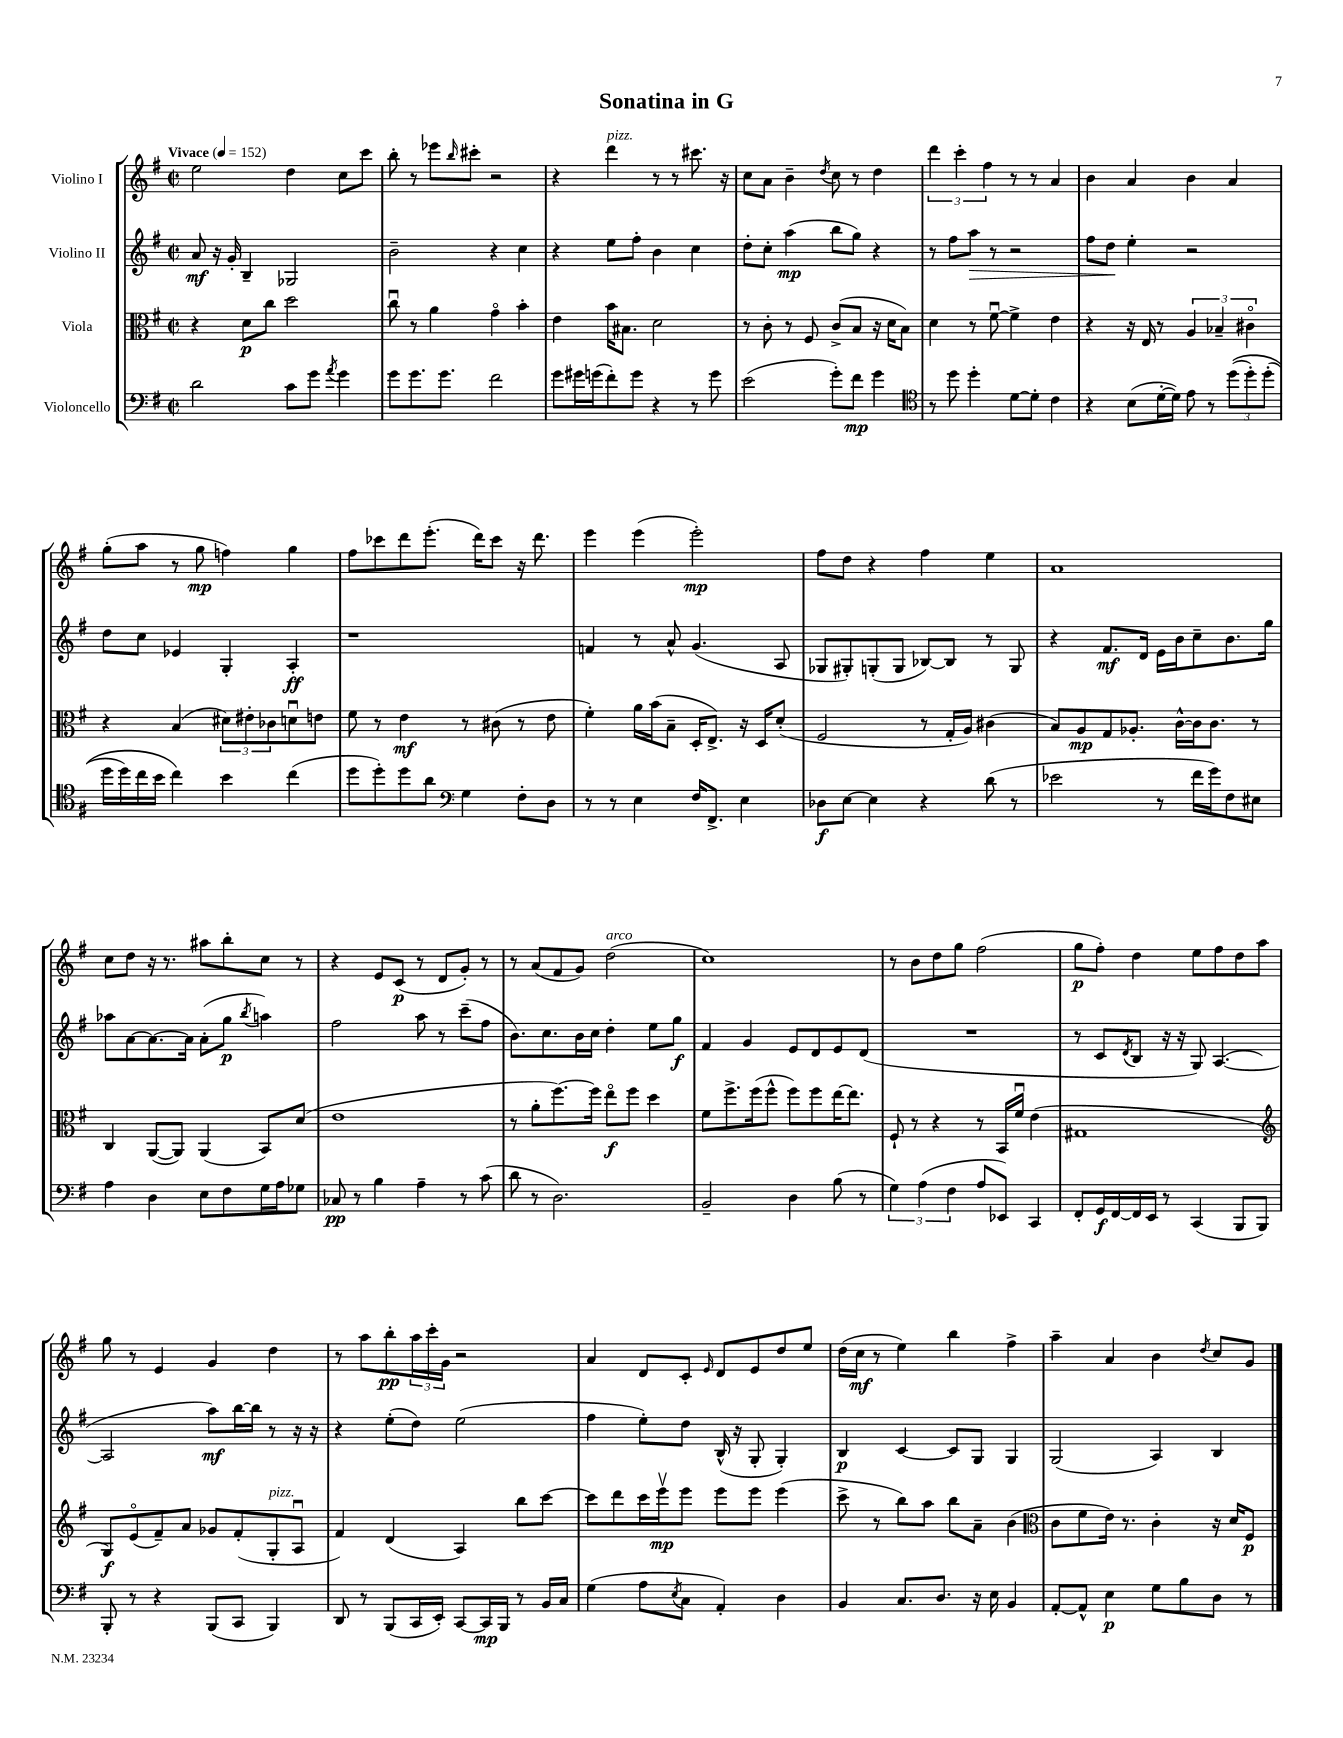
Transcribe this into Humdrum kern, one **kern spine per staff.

**kern	**dynam	**kern	**dynam	**kern	**dynam	**kern	**dynam
*part4	*part4	*part3	*part3	*part2	*part2	*part1	*part1
*staff4	*staff4	*staff3	*staff3	*staff2	*staff2	*staff1	*staff1
*I"Violoncello	*	*I"Viola	*	*I"Violino II	*	*I"Violino I	*
*clefF4	*	*clefC3	*	*clefG2	*	*clefG2	*
*k[f#]	*	*k[f#]	*	*k[f#]	*	*k[f#]	*
*M2/2	*	*M2/2	*	*M2/2	*	*M2/2	*
*met(c|)	*	*met(c|)	*	*met(c|)	*	*met(c|)	*
*MM152	*	*MM152	*	*MM152	*	*MM152	*
=1	=1	=1	=1	=1	=1	=1	=1
!	!	!	!	!	!	!LO:TX:a:B:t=Vivace	!
2d\	.	4r	.	8a/	mf	2ee\	.
.	.	.	.	16r	.	.	.
.	.	.	.	16g'/	.	.	.
.	.	8d\L	p	4B~/	.	.	.
.	.	8cc\J	.	.	.	.	.
8c\L	.	2dd\	.	2G-X/	.	4dd\	.
8g\J	.	.	.	.	.	.	.
8qa/	.	.	.	.	.	.	.
4g\	.	.	.	.	.	8cc\L	.
.	.	.	.	.	.	8ccc\J	.
=2	=2	=2	=2	=2	=2	=2	=2
8g\L	.	8ccu\	.	2b~\	.	8bb'\	.
8.g\	.	8r	.	.	.	8r	.
.	.	4a\	.	.	.	8eee-X\L	.
8.g\J	.	.	.	.	.	.	.
.	.	.	.	.	.	16qqbb/	.
.	.	.	.	.	.	8ccc#X'\J	.
2f#\	.	4g\	.	4r	.	2r	.
.	.	4b'\	.	4cc\	.	.	.
=3	=3	=3	=3	=3	=3	=3	=3
8g\L	.	4e\	.	4r	.	4r	.
16g#X\L	.	.	.	.	.	.	.
(16gn\J	.	.	.	.	.	.	.
!	!	!	!	!	!	!LO:TX:a:i:t=pizz.	!
8f#'\)	.	16b\KL	.	8ee\L	.	4ddd\	.
.	.	8.B#X\J	.	.	.	.	.
8g\J	.	.	.	8ff#'\J	.	.	.
4r	.	2d\	.	4b\	.	8r	.
.	.	.	.	.	.	8r	.
8r	.	.	.	4cc\	.	8.ccc#X\	.
8g\	.	.	.	.	.	.	.
.	.	.	.	.	.	16r	.
=4	=4	=4	=4	=4	=4	=4	=4
(2e\	.	8r	.	8dd'\L	.	8cc\L	.
.	.	8c'\	.	8cc'\J	.	8a\J	.
.	.	8r	.	(4aa\	mp	4b~\	.
.	.	8F#/	.	.	.	.	.
.	.	.	.	.	.	8qdd/	.
8g'\L)	.	(8c^/L	.	8bb\L	.	8cc\	.
8f#\J	mp	8B/J	.	8gg\J)	.	8r	.
4g\	.	16r	.	4r	.	4dd\	.
.	.	16d\KL	.	.	.	.	.
.	.	8B\J)	.	.	.	.	.
=5	=5	=5	=5	=5	=5	=5	=5
*clefC4	*	*	*	*	*	*	*
8r	.	4d\	.	8r	.	6ddd\	.
8dd\	.	.	.	8ff#\L	.	.	.
.	.	.	.	.	.	6ccc'\	.
!	!	!	!	!	!LO:HP:b	!	!
4dd'\	.	8r	.	8aa\J	>	.	.
.	.	.	.	.	.	6ff#\	.
.	.	[8f#u\	.	8r	.	.	.
[8d\L	.	4f#^\]	.	2r	.	8r	.
8d'\J]	.	.	.	.	.	8r	.
4c\	.	4e\	.	.	.	4a/	.
=6	=6	=6	=6	=6	=6	=6	=6
4r	.	4r	.	8ff#\L	.	4b\	.
.	.	.	.	8dd\J	.	.	.
(8B\L	.	16r	.	4ee'\	]	4a/	.
.	.	16E/	.	.	.	.	.
[16d'\L	.	8r	.	.	.	.	.
16d\JJ])	.	.	.	.	.	.	.
8e\	.	6A/	.	2r	.	4b\	.
8r	.	.	.	.	.	.	.
.	.	6B-X~/	.	.	.	.	.
((12dd\L	.	.	.	.	.	4a/	.
12dd'\)	.	6c#X\	.	.	.	.	.
(12dd'\J	.	.	.	.	.	.	.
!!LO:LB:g=z
=7	=7	=7	=7	=7	=7	=7	=7
16dd\LL	.	4r	.	8dd\L	.	(8gg'\L	.
16dd\)	.	.	.	.	.	.	.
16cc\	.	.	.	8cc\J	.	8aa\J	.
16b\JJ	.	.	.	.	.	.	.
4cc\)	.	(4B/	.	4e-X/	.	8r	.
.	.	.	.	.	.	8gg\	mp
4b\	.	12d#X\L)	.	4G'/	.	4ffn\)	.
.	.	12e#X'\	.	.	.	.	.
.	.	12c-X\	.	.	.	.	.
(4cc\	.	8dnu\	.	4A'/	ff	4gg\	.
.	.	8en\J	.	.	.	.	.
=8	=8	=8	=8	=8	=8	=8	=8
8dd\L	.	8f#\	.	1r	.	8ff#\L	.
8dd'\)	.	8r	.	.	.	8ccc-X\	.
8dd\	.	4e\	mf	.	.	8ddd\	.
8a\J	.	.	.	.	.	(8.eee'\J	.
*clefF4	*	*	*	*	*	*	*
4G\	.	8r	.	.	.	.	.
.	.	.	.	.	.	16ddd\KL)	.
.	.	(8c#X\	.	.	.	8ccc-\J	.
8F#'\L	.	8r	.	.	.	16r	.
.	.	.	.	.	.	8.ddd\	.
8D\J	.	8e\	.	.	.	.	.
=9	=9	=9	=9	=9	=9	=9	=9
8r	.	4f#'\)	.	4fn/	.	4eee\	.
8r	.	.	.	.	.	.	.
4E\	.	16a\LL	.	8r	.	(4eee\	.
.	.	(16b\J	.	.	.	.	.
.	.	8B~\J	.	8a^^/	.	.	.
16F#/KL	.	16D'/KL	.	(4.g/	.	2eee'\)	mp
8.FF#^/J	.	8.E^/J)	.	.	.	.	.
4E\	.	16r	.	.	.	.	.
.	.	16D/KL	.	.	.	.	.
.	.	(8d'/J	.	8A/	.	.	.
=10	=10	=10	=10	=10	=10	=10	=10
8D-X\L	f	2F#/	.	8G-X/L	.	8ff#\L	.
[8E\J	.	.	.	8G#X'/)	.	8dd\J	.
4E\]	.	.	.	(8Gn'/	.	4r	.
.	.	.	.	8G/J	.	.	.
4r	.	8r	.	[8B-X/L)	.	4ff#\	.
.	.	16G'/LL	.	8B-/J]	.	.	.
.	.	16A/JJ)	.	.	.	.	.
(8d\	.	(4c#X\	.	8r	.	4ee\	.
8r	.	.	.	8G/	.	.	.
=11	=11	=11	=11	=11	=11	=11	=11
2e-X\	.	8B/L)	.	4r	.	1a	.
.	.	8A/	mp	.	.	.	.
.	.	8G/	.	8.f#/L	mf	.	.
.	.	8.A-X'/J	.	.	.	.	.
.	.	.	.	16d/Jk	.	.	.
8r	.	.	.	16e\LL	.	.	.
.	.	[16c^^\LL	.	16b\J	.	.	.
16f#\LL	.	16c\J]	.	8cc~\	.	.	.
16g\J)	.	8.c\J	.	.	.	.	.
8F#\	.	.	.	8.b\	.	.	.
8E#X\J	.	8r	.	.	.	.	.
.	.	.	.	16gg\Jk	.	.	.
!!LO:LB:g=z
=12	=12	=12	=12	=12	=12	=12	=12
4A\	.	4C/	.	8aa-X\L	.	8cc\L	.
.	.	.	.	[8a\	.	8dd\J	.
4D\	.	([8AA/L	.	8.a\_	.	16r	.
.	.	.	.	.	.	8.r	.
.	.	8AA/J])	.	.	.	.	.
.	.	.	.	16a\Jk]	.	.	.
8E\L	.	(4AA/	.	(8a'\L	.	8aa#X\L	.
8F#\	.	.	.	8gg\J	p	8bb'\	.
.	.	.	.	8qbb/	.	.	.
16G\L	.	8BB/L)	.	4aan\)	.	8cc\J	.
16A\J	.	.	.	.	.	.	.
8G-X\J	.	(8d/J	.	.	.	8r	.
=13	=13	=13	=13	=13	=13	=13	=13
8C-X/	pp	1e	.	2ff#\	.	4r	.
8r	.	.	.	.	.	.	.
4B\	.	.	.	.	.	8e/L	.
.	.	.	.	.	.	(8c/J	p
4A~\	.	.	.	8aa\	.	8r	.
.	.	.	.	8r	.	8d/L	.
8r	.	.	.	(8ccc~\L	.	8g'/J)	.
(8c\	.	.	.	8ff#\J	.	8r	.
=14	=14	=14	=14	=14	=14	=14	=14
8d\	.	8r	.	8.b\L)	.	8r	.
8r	.	8a'\L	.	.	.	(8a/L	.
.	.	.	.	8.cc\	.	.	.
2.D\)	.	[8.ff#\)	.	.	.	8f#/	.
.	.	.	.	16b\L	.	8g/J)	.
.	.	16ff#\Jk]	.	16cc\JJ	.	.	.
!	!	!	!	!	!	!LO:TX:a:i:t=arco	!
.	.	8ee\L	f	4dd'\	.	(2dd\	.
.	.	8ff#\J	.	.	.	.	.
.	.	4dd\	.	8ee\L	.	.	.
.	.	.	.	8gg\J	f	.	.
=15	=15	=15	=15	=15	=15	=15	=15
2BB~/	.	8f#\L	.	4f#/	.	1cc)	.
.	.	8.ff#^\	.	.	.	.	.
.	.	.	.	4g/	.	.	.
.	.	(16ff#\k	.	.	.	.	.
.	.	8ff#^^\J	.	.	.	.	.
4D\	.	8ff#\L)	.	8e/L	.	.	.
.	.	8ff#\	.	8d/	.	.	.
(8B\	.	[16ee\K	.	8e/	.	.	.
.	.	8.ee\J]	.	.	.	.	.
8r	.	.	.	(8d/J	.	.	.
=16	=16	=16	=16	=16	=16	=16	=16
6G\)	.	8F#`/	.	1r	.	8r	.
.	.	8r	.	.	.	8b\L	.
(6A\	.	.	.	.	.	.	.
.	.	4r	.	.	.	8dd\	.
6F#\	.	.	.	.	.	.	.
.	.	.	.	.	.	8gg\J	.
8A/L	.	8r	.	.	.	(2ff#\	.
8EE-X/J)	.	16BB/LL	.	.	.	.	.
.	.	16f#u/JJ	.	.	.	.	.
4CC/	.	(4e\	.	.	.	.	.
=17	=17	=17	=17	=17	=17	=17	=17
8FF#'/L	.	1G#X	.	8r	.	8gg\L	p
16GG/L	f	.	.	8c/L	.	8ff#'\J)	.
[16FF#/	.	.	.	.	.	.	.
.	.	.	.	8qd/	.	.	.
16FF#/]	.	.	.	8B/J	.	4dd\	.
16EE/JJ	.	.	.	.	.	.	.
8r	.	.	.	16r	.	.	.
.	.	.	.	16r	.	.	.
(4CC/	.	.	.	8G/)	.	8ee\L	.
.	.	.	.	([4.A/	.	8ff#\	.
8BBB/L	.	.	.	.	.	8dd\	.
8BBB/J)	.	.	.	.	.	8aa\J	.
!!LO:LB:g=z
=18	=18	=18	=18	=18	=18	=18	=18
*	*	*clefG2	*	*	*	*	*
8BBB'/	.	8G/L)	f	2A/]	.	8gg\	.
8r	.	(8e/	.	.	.	8r	.
4r	.	8f#~/)	.	.	.	4e/	.
.	.	8a/J	.	.	.	.	.
(8BBB/L	.	8g-X/L	.	8aa\L)	mf	4g/	.
8CC/J	.	(8f#'/	.	[16bb\L	.	.	.
.	.	.	.	16bb\JJ]	.	.	.
!	!	!LO:TX:a:i:t=pizz.	!	!	!	!	!
4BBB/)	.	8G'/	.	8r	.	4dd\	.
.	.	8Au/J	.	16r	.	.	.
.	.	.	.	16r	.	.	.
=19	=19	=19	=19	=19	=19	=19	=19
8DD/	.	4f#/)	.	4r	.	8r	.
8r	.	.	.	.	.	8aa\L	.
(8BBB/L	.	(4d/	.	(8ee'\L	.	8bb'\	pp
16CC/L	.	.	.	8dd\J)	.	24aa\L	.
.	.	.	.	.	.	24ccc'\	.
16EE'/JJ)	.	.	.	.	.	.	.
.	.	.	.	.	.	24g\JJ	.
[8CC/L	.	4A/)	.	(2ee\	.	2r	.
16CC/L]	mp	.	.	.	.	.	.
16BBB/JJ	.	.	.	.	.	.	.
8r	.	8bb\L	.	.	.	.	.
16BB/LL	.	[8ccc\J	.	.	.	.	.
16C/JJ	.	.	.	.	.	.	.
=20	=20	=20	=20	=20	=20	=20	=20
(4G\	.	8ccc\L]	.	4ff#\	.	4a/	.
.	.	8ddd\	.	.	.	.	.
8A\L	.	16ccc\L	.	8ee'\L)	.	8d/L	.
.	.	16eeev\J	mp	.	.	.	.
8qE/	.	.	.	.	.	.	.
8C\J	.	8eee\J	.	8dd\J	.	8c'/J	.
.	.	.	.	.	.	16qqe/	.
4AA'/)	.	8eee\L	.	(16B^^/	.	8d/L	.
.	.	.	.	16r	.	.	.
.	.	8eee\J	.	8G'/	.	8e/	.
4D\	.	(4eee\	.	4G'/)	.	8dd/	.
.	.	.	.	.	.	8ee/J	.
=21	=21	=21	=21	=21	=21	=21	=21
4BB/	.	8ccc^\	.	4B/	p	(16dd\LL	.
.	.	.	.	.	.	16cc\JJ	mf
.	.	8r	.	.	.	8r	.
8.C/L	.	8bb\L)	.	[4c/	.	4ee\)	.
.	.	8aa\J	.	.	.	.	.
8.D/J	.	.	.	.	.	.	.
.	.	8bb\L	.	8c/L]	.	4bb\	.
16r	.	8a~\J	.	8G/J	.	.	.
16E\	.	.	.	.	.	.	.
4BB/	.	(4b\	.	4G/	.	4ff#^\	.
=22	=22	=22	=22	=22	=22	=22	=22
*	*	*clefC3	*	*	*	*	*
[8AA'/L	.	8c\L	.	(2G/	.	4aa~\	.
8AA^^/J]	.	8f#\	.	.	.	.	.
4E\	p	16e\Jk)	.	.	.	4a/	.
.	.	8.r	.	.	.	.	.
8G\L	.	4c'\	.	4A/)	.	4b\	.
8B\	.	.	.	.	.	.	.
.	.	.	.	.	.	8qdd/	.
8D\J	.	16r	.	4B/	.	8cc/L	.
.	.	16d/KL	.	.	.	.	.
8r	.	8F#/J	p	.	.	8g/J	.
==	==	==	==	==	==	==	==
*-	*-	*-	*-	*-	*-	*-	*-
